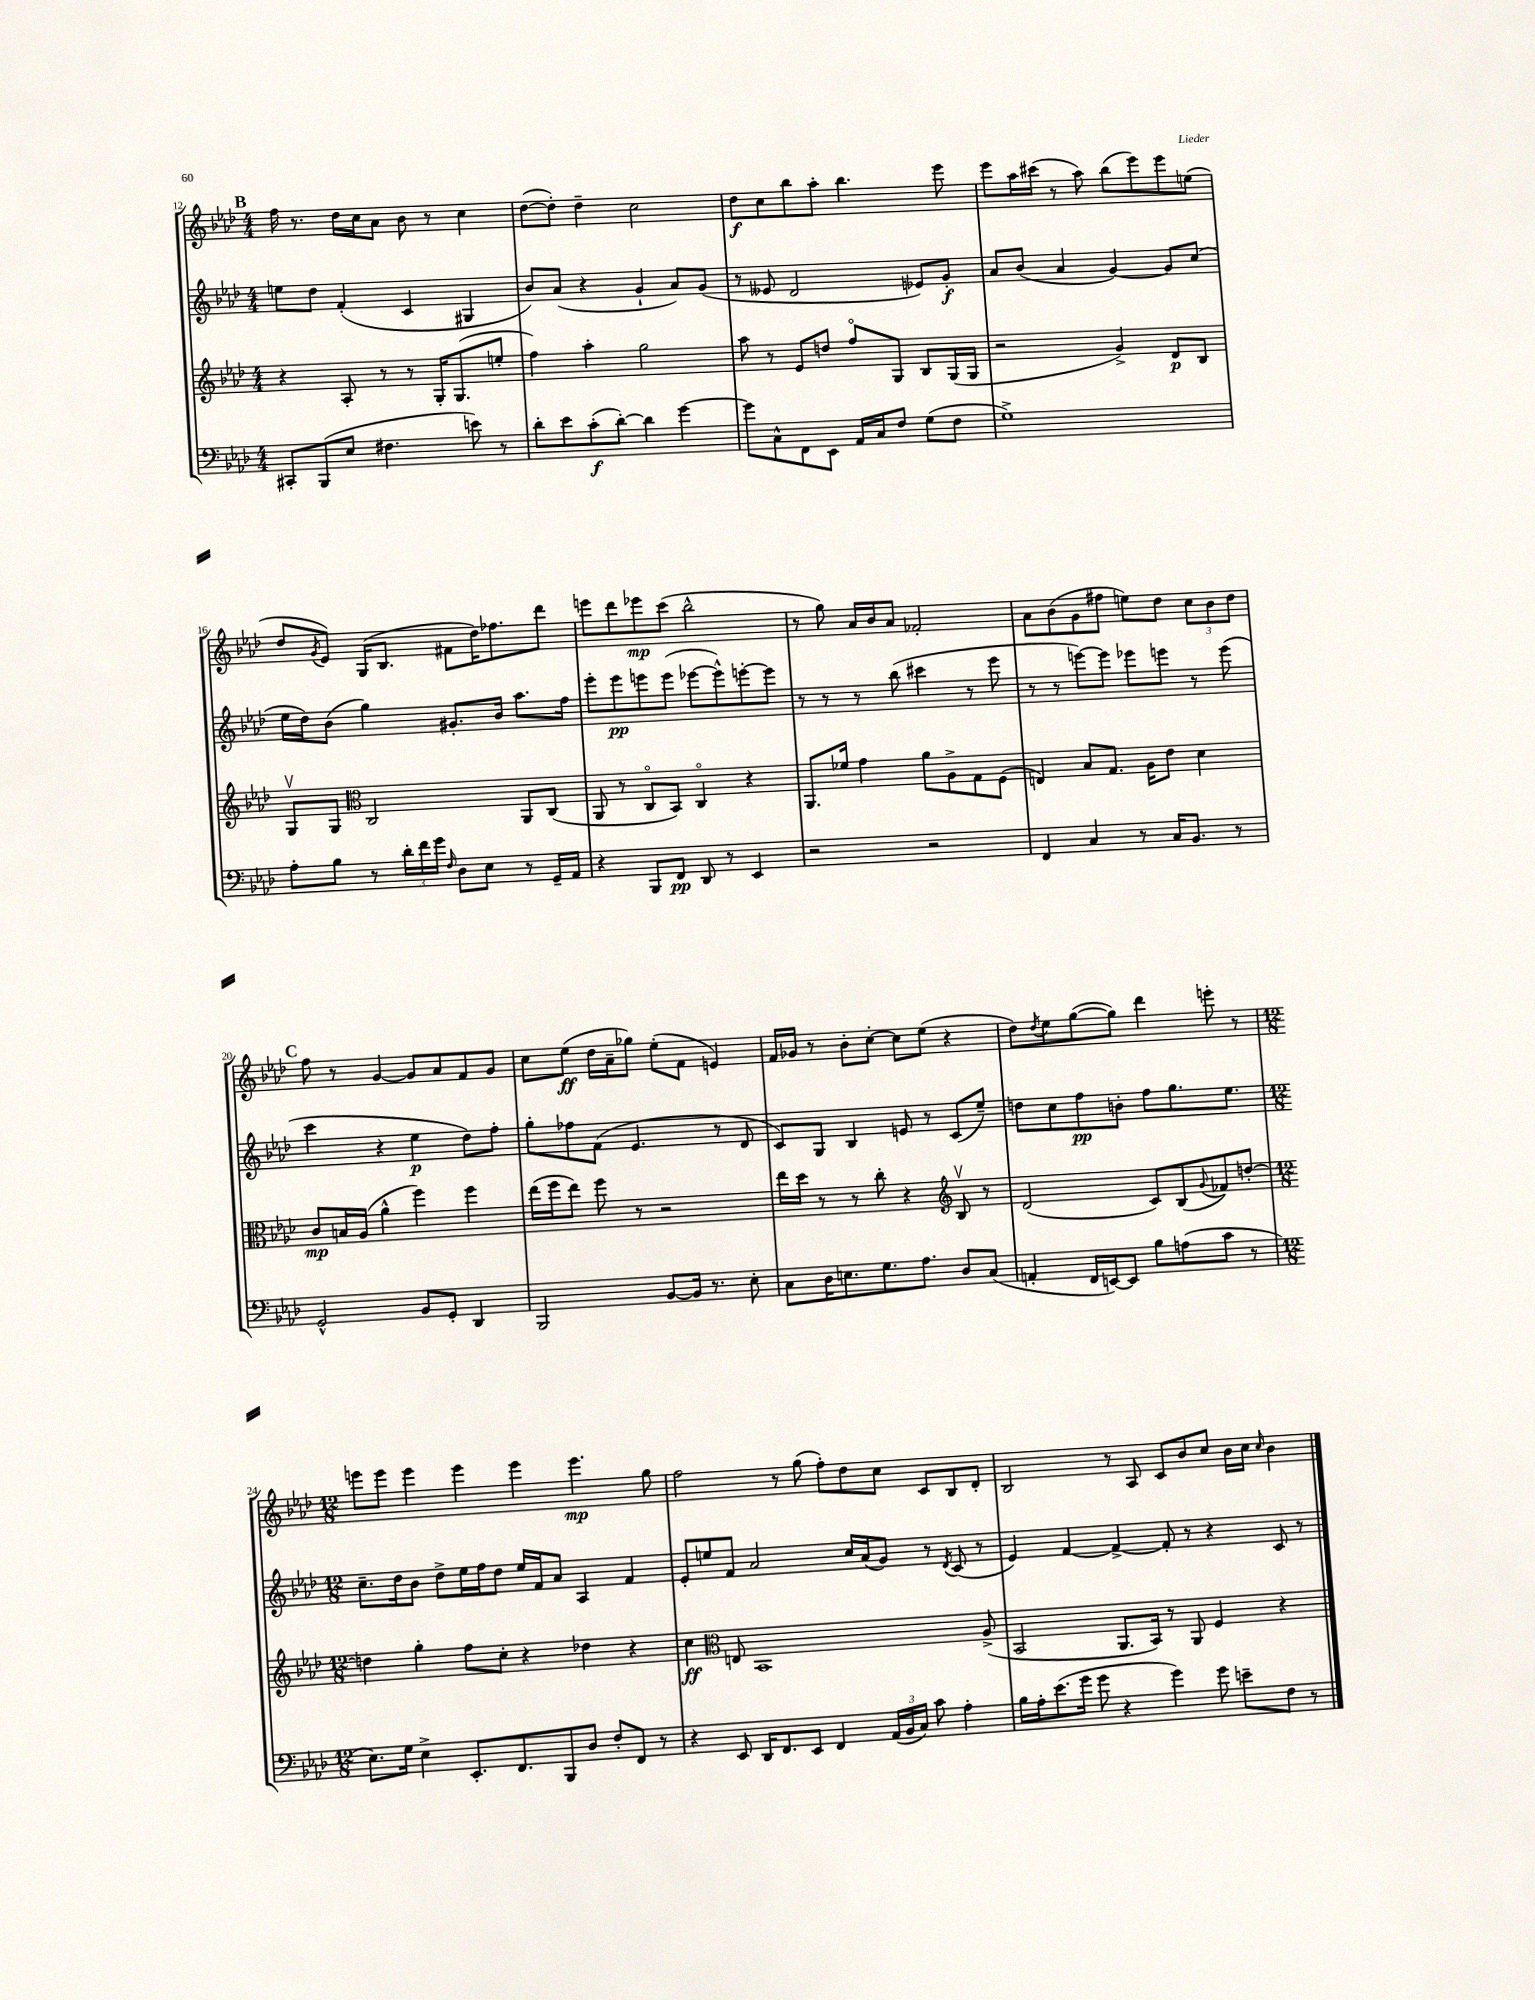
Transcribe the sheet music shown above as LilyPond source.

<<
\new StaffGroup <<
\new Staff = "s0" {
    \clef treble \key aes \major \numericTimeSignature \time 4/4
    \mark \markup { \bold "B" } f''16 r8. des''16 c''16 aes'8 bes'8 r8 c''4 |
    des''8~( des''8-.) des''4-- c''2 |
    des''8\f c''8 bes''8 aes''8-. bes''4. ees'''8 |
    ees'''8 aes''16 cis'''16( r8 aes''8) bes''8( ees'''8) ees'''8 e''8( |
    des''8 \acciaccatura { g'8 } ees'8) g16( bes8. fis'8 des''16) fes''8. des'''8 |
    e'''8 des'''8 ees'''8\mp c'''8( bes''2-^ |
    r8 g''8) aes'16 bes'16 aes'8 fes'2-. |
    aes'8 bes'8( g'8 fis''8 e''8) des''8 \tuplet 3/2 { c''8 bes'8 des''8 } |
    \mark \markup { \bold "C" } f''8 r8 g'4~ g'8 aes'8 f'8 g'8 |
    c''8 ees''8\ff( des''16 aes'16-- ges''8) ees''8-.( f'8 e'4) |
    f'16 ges'16 r8 bes'8-. c''8~-. c''8 ees''8( r4 |
    des''8) \acciaccatura { des''8 } ees''8 g''8~( g''8) des'''4 e'''8-. r8 |
    \numericTimeSignature \time 12/8 e'''8 e'''8 e'''4 e'''4 e'''4 e'''4.\mp g''8 |
    f''2 r8 g''8( f''8-.) des''8 c''8 c'8 bes8 des'8-. |
    bes2 r8 aes8 c'8 bes'8 c''8 bes'16 c''16 \grace { c''16 } bes'4 \bar "|." |
}
\new Staff = "s1" {
    \clef treble \key aes \major \numericTimeSignature \time 4/4
    \mark \markup { \bold "B" } e''8 des''8 f'4-.( c'4 gis4 |
    bes'8) aes'8( r4 g'4-! aes'8) g'8( |
    r8 eeses'8 des'2 ees'8) g'8-.\f |
    aes'8 bes'8( aes'4 g'4~) g'8 c''8( |
    ees''16 des''16) bes'8( g''4) gis'8.-. bes'16 aes''8. f''16 |
    ees'''8-. ees'''8\pp e'''8 e'''8( ees'''8~ ees'''8-^) e'''8~-. e'''8 |
    r8 r8 r8 bes''8( cis'''4 r8 ees'''8 |
    r8 r8 e'''8~) e'''8 ees'''8 e'''8 r8 e'''8( |
    \mark \markup { \bold "C" } c'''4 r4 ees''4\p des''8) f''8-. |
    g''8-. fes''8 f'8( ees'4. r8 des'8 |
    c'8) g8 bes4 e'8 r8 c'8( ees''8--) |
    d''8 c''8 f''8\pp b'8-. f''8 g''8. ees''8. |
    \numericTimeSignature \time 12/8 c''8.-- des''16 bes'8 des''8-> ees''16 f''16 des''8 ees''16 f'16 aes'8 aes4 f'4 |
    ees'8-. e''8 f'8 aes'2 c''16 aes'16( g'8) r8 \acciaccatura { des'8 } c'8( r8 |
    ees'4) f'4~ f'4~-> f'8-. r8 r4 c'8 r8 \bar "|." |
}
\new Staff = "s2" {
    \clef treble \key aes \major \numericTimeSignature \time 4/4
    \mark \markup { \bold "B" } r4 aes8-. r8 r8 g16-. g8.( e''8-. |
    f''4) aes''4-. g''2 |
    aes''8 r8 ees'8 d''8 f''8\flageolet g8 bes8 g16( g16 |
    r2 g'4->) des'8\p bes8 |
    g8\upbow g8 \clef alto c2 aes,8 c8( |
    aes,8 r8 c8\flageolet bes,8) c4\flageolet r4 |
    aes,8. fes'16 g'4 aes'8 aes8-> g8 f8( |
    e4) bes8 g8. aes16 ees'8 des'4 |
    \mark \markup { \bold "C" } c'8\mp b16 aes16( aes'4-^ f''4) f''4 |
    ees''16( f''16 ees''8) f''8 r8 r2 |
    ees''16 des''16 r8 r8 c''8-. r4 \clef treble bes8\upbow r8 |
    des'2( c'8) bes8( \appoggiatura { g'8 } fes'8) d''8~-. |
    \numericTimeSignature \time 12/8 d''4 g''4-. f''8 c''8-. r4 des''4 r4 |
    c''4\ff \clef alto e8 bes,1 aes8->( |
    bes,2 aes,8. bes,16) r8 aes,8 f4 r4 \bar "|." |
}
\new Staff = "s3" {
    \clef bass \key aes \major \numericTimeSignature \time 4/4
    \mark \markup { \bold "B" } cis,8-. bes,,8( ees8 fis4. e'8) r8 |
    des'8-. ees'8 c'8-.\f( des'8~-.) des'4 g'4~ |
    g'8 c8-^ f,8 ees,8 aes,16 c16 f8 g8( f8 |
    g1->) |
    aes8-. bes8 r8 \tuplet 3/2 { des'16-. f'16 g'16 } \grace { f16 } des8 ees8 r8 g,16-- aes,16 |
    r4 bes,,8 f,8\pp des,8 r8 ees,4 |
    r2 r2 |
    f,4 c4 r8 c16 bes,8. r8 |
    \mark \markup { \bold "C" } g,2-^ bes,8 g,8-. des,4 |
    bes,,2 bes,8~ bes,16 r8. ees8-. |
    c8 des16 e8. g8. aes8. des8 c8( |
    a,4-. f,16 e,16~) e,8 bes8 a8( c'8 r8 |
    \numericTimeSignature \time 12/8 ees8.) g16 ees4-> ees,8.-. f,8. bes,,8 des8 f8-. f,8 r8 |
    r4 ees,8 des,16 f,8. ees,8 f,4 \tuplet 3/2 { aes,16( bes,16 c16) } c'8 aes4-. |
    bes16 aes16-. ees'8.( g'16 g'8 r4 g'4) g'8 e'8-- f8 r8 \bar "|." |
}
>>
>>
\layout { \context { \Score currentBarNumber = #12 } }
